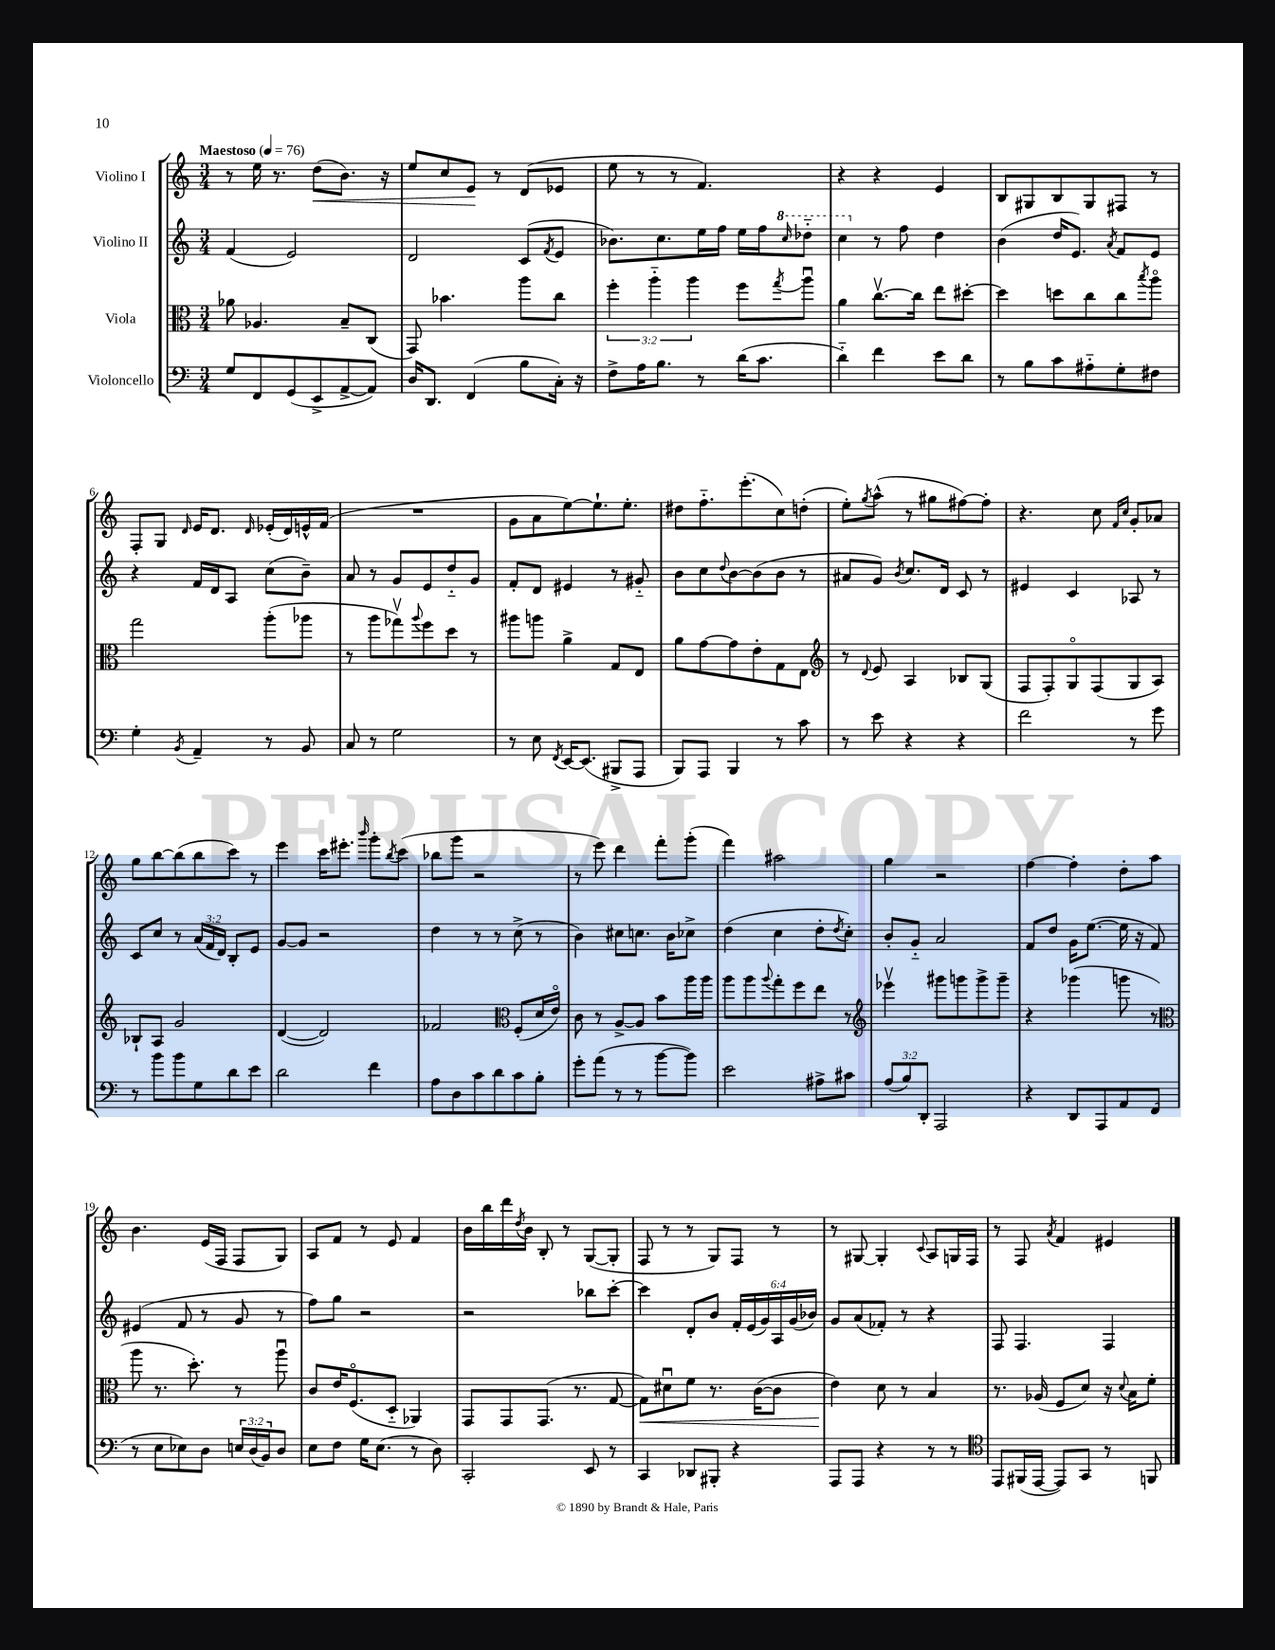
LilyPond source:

<<
\new StaffGroup <<
\new Staff = "s0" \with { instrumentName = "Violino I" } {
    \clef treble \key c \major \numericTimeSignature \time 3/4 \tempo "Maestoso" 4 = 76
    r8 e''16 r8. d''8\<( b'8.) r16 |
    e''8 c''8 e'8\! r8 d'8( ees'8 |
    e''8 r8 r8 f'4.) |
    r4 r4 e'4 |
    b8 gis8 b8 gis8 fis8 r8 |
    f8-. g8 \grace { d'16 } e'16 d'8. \grace { d'16 } ees'16-.( d'16) e'16-^ f'16( |
    R2. |
    g'8 a'8 e''8~) e''8.-! e''8.-. |
    dis''8 f''8.-_ e'''8.-.( c''8) d''8-.( |
    e''8-.) \acciaccatura { g''8 } a''8-^( r8 gis''8 fis''8~) fis''8-. |
    r4. c''8 \grace { f'16 c''16 } g'8-. aes'8 |
    g''8 b''8~ b''8( b''8 c'''8) r8 |
    e'''4 c'''16 eis'''8.-. \grace { b'''16 } g'''8-. \acciaccatura { b''8 } c'''8( |
    bes''8 g'''8 r2 |
    r8 e'''8) d'''4 f'''8-. g'''8-.( |
    f'''4) ais''2 |
    g''4 r2 |
    f''4~ f''4-. d''8-. a''8 |
    b'4. e'16( f16 f8 g8) |
    a8 f'8 r8 e'8 f'4 |
    b'16 b''16 d'''16 \acciaccatura { d''8 } b'16 b8-. r8 g8~( g8-. |
    f8 r8 r8 g8) f8 r8 |
    r8 gis8~ gis4-. \appoggiatura { c'8 } a8 g16 f16 |
    r8 f8 \acciaccatura { a'8 } f'4 eis'4 \bar "|." |
}
\new Staff = "s1" \with { instrumentName = "Violino II" } {
    \clef treble \key c \major \numericTimeSignature \time 3/4 \override Staff.TupletNumber.text = #tuplet-number::calc-fraction-text
    f'4( e'2) |
    d'2 c'8( \acciaccatura { f'8 } e'8 |
    bes'8.) c''8. e''16 f''16 e''16 f''16 \ottava #1 \grace { c'''16 } des'''8-_ |
    c'''4 \ottava #0 r8 f''8 d''4 |
    b'4( d''16 e'8.) \acciaccatura { a'8 } f'8 e'8 |
    r4 f'16 d'16 a8 c''8( b'8--) |
    a'8 r8 g'8 e'8 d''8-_ g'8 |
    f'8-. d'8 eis'4 r8 gis'8-_ |
    b'8 c''8 \appoggiatura { d''8 } b'8~ b'8( b'8 r8 |
    ais'8 g'8) \acciaccatura { b'8 } c''8. d'16 c'8 r8 |
    eis'4 c'4 aes8 r8 |
    c'8 c''8 r8 \tuplet 3/2 { a'16( f'16 d'16) } b8-. e'8 |
    g'8~ g'8 r2 |
    d''4 r8 r8 c''8->( r8 |
    b'4) cis''8 c''8. b'16 ces''8-> |
    d''4( c''4 d''8-. \acciaccatura { d''8 } c''8-.) |
    b'8-. g'8-_ a'2 |
    f'8 d''8 g'16 e''8.~( e''16 r16 f'8) |
    eis'4( f'8 r8 g'8 r8 |
    f''8) g''8 r2 |
    r2 bes''8 c'''8~-. |
    c'''4 d'8-. b'8 \tuplet 6/4 { f'16-. e'16( g'16) a16 g'16( bes'16) } |
    g'8 a'8( fes'8-.) r8 r4 |
    f8 f4. f4 \bar "|." |
}
\new Staff = "s2" \with { instrumentName = "Viola" } {
    \clef alto \key c \major \numericTimeSignature \time 3/4 \override Staff.TupletNumber.text = #tuplet-number::calc-fraction-text
    aes'8 aes4. b8-- c8( |
    g,8) bes'4. a''8 c''8 |
    \tuplet 3/2 { f''4-. a''4-_ a''4 } f''8 \acciaccatura { g''8 } a''8\downbow |
    a'4 c''8.~\upbow c''16 e''8 dis''8~-. |
    dis''4 d''8 c''8 c''8 \acciaccatura { b''8 } a''8\flageolet |
    g''2 a''8-.( aes''8 |
    r8 a''8 ges''8\upbow) \appoggiatura { a''8 } f''8 d''8 r8 |
    ais''8 a''8 a'4-> g8 e8 |
    a'8 g'8~ g'8 e'8-. g8 e8 |
    \clef treble r8 \appoggiatura { d'8 } e'8 a4 bes8 g8( |
    f8 f8-.) g8\flageolet f8( g8 a8) |
    bes8-! a8 g'2 |
    d'4~( d'2) |
    fes'2 \clef alto f8-.( d'16 e'16\flageolet) |
    c'8 r8 a8~-> a8 b'8 a''16 a''16 |
    a''8 a''8 \appoggiatura { a''8 } g''8-. f''8 e''8 r8 |
    \clef treble ees'''4\upbow gis'''8 g'''8 g'''8-> g'''8-- |
    r4 ges'''4( g'''8 r8 |
    \clef alto a''8 r8. d''8.-.) r8 a''8\downbow |
    c'8 e'16 f8.\flageolet( d8-_ aes,4) |
    g,8 g,8 g,8.( r8. g8~ |
    g8\<) dis'8\downbow f'8 r8. c'16~( c'8 |
    e'4\!) d'8 r8 b4 |
    r8. aes16( f8 d'8) r16 \appoggiatura { d'8 } b16 f'8-. \bar "|." |
}
\new Staff = "s3" \with { instrumentName = "Violoncello" } {
    \clef bass \key c \major \numericTimeSignature \time 3/4 \override Staff.TupletNumber.text = #tuplet-number::calc-fraction-text
    g8 f,8 g,8( e,8-> a,8~-> a,8) |
    d16 d,8. f,4( b8 c16-.) r16 |
    f8-> a16 b8. r8 d'16( c'8. |
    d'4-_) f'4 e'8 d'8 |
    r8 b8 c'8 ais8-_ g8-. fis8 |
    g4-. \acciaccatura { b,8 } a,4-- r8 b,8 |
    c8 r8 g2 |
    r8 e8 \acciaccatura { f,8 } e,16~ e,8.( bis,,8-> a,,8 |
    b,,8) a,,8 b,,4 r8 c'8 |
    r8 e'8 r4 r4 |
    f'2 r8 g'8 |
    r8 b'8 b'8 g8 d'8 e'8 |
    d'2 f'4 |
    a8 d8 c'8 d'8 c'8 b8-. |
    g'8-. a'8( r8 r8 b'8~ b'8) |
    e'2 ais8-> cis'8 |
    \tuplet 3/2 { a8( b8) d,8-. } a,,2 |
    r4 d,8 a,,8 a,8 f,8( |
    r8 e8 ees8) d8 \tuplet 3/2 { e16 d16( b,16) } d8 |
    e8 f8 g16 e8.( r8 d8) |
    c,2-. e,8 r8 |
    c,4 des,8 bis,,8-. r4 |
    a,,8 a,,8 r4 r8 r8 |
    \clef tenor e,8 fis,16( e,16~ e,8) g,8 r8 f,8 \bar "|." |
}
>>
>>
